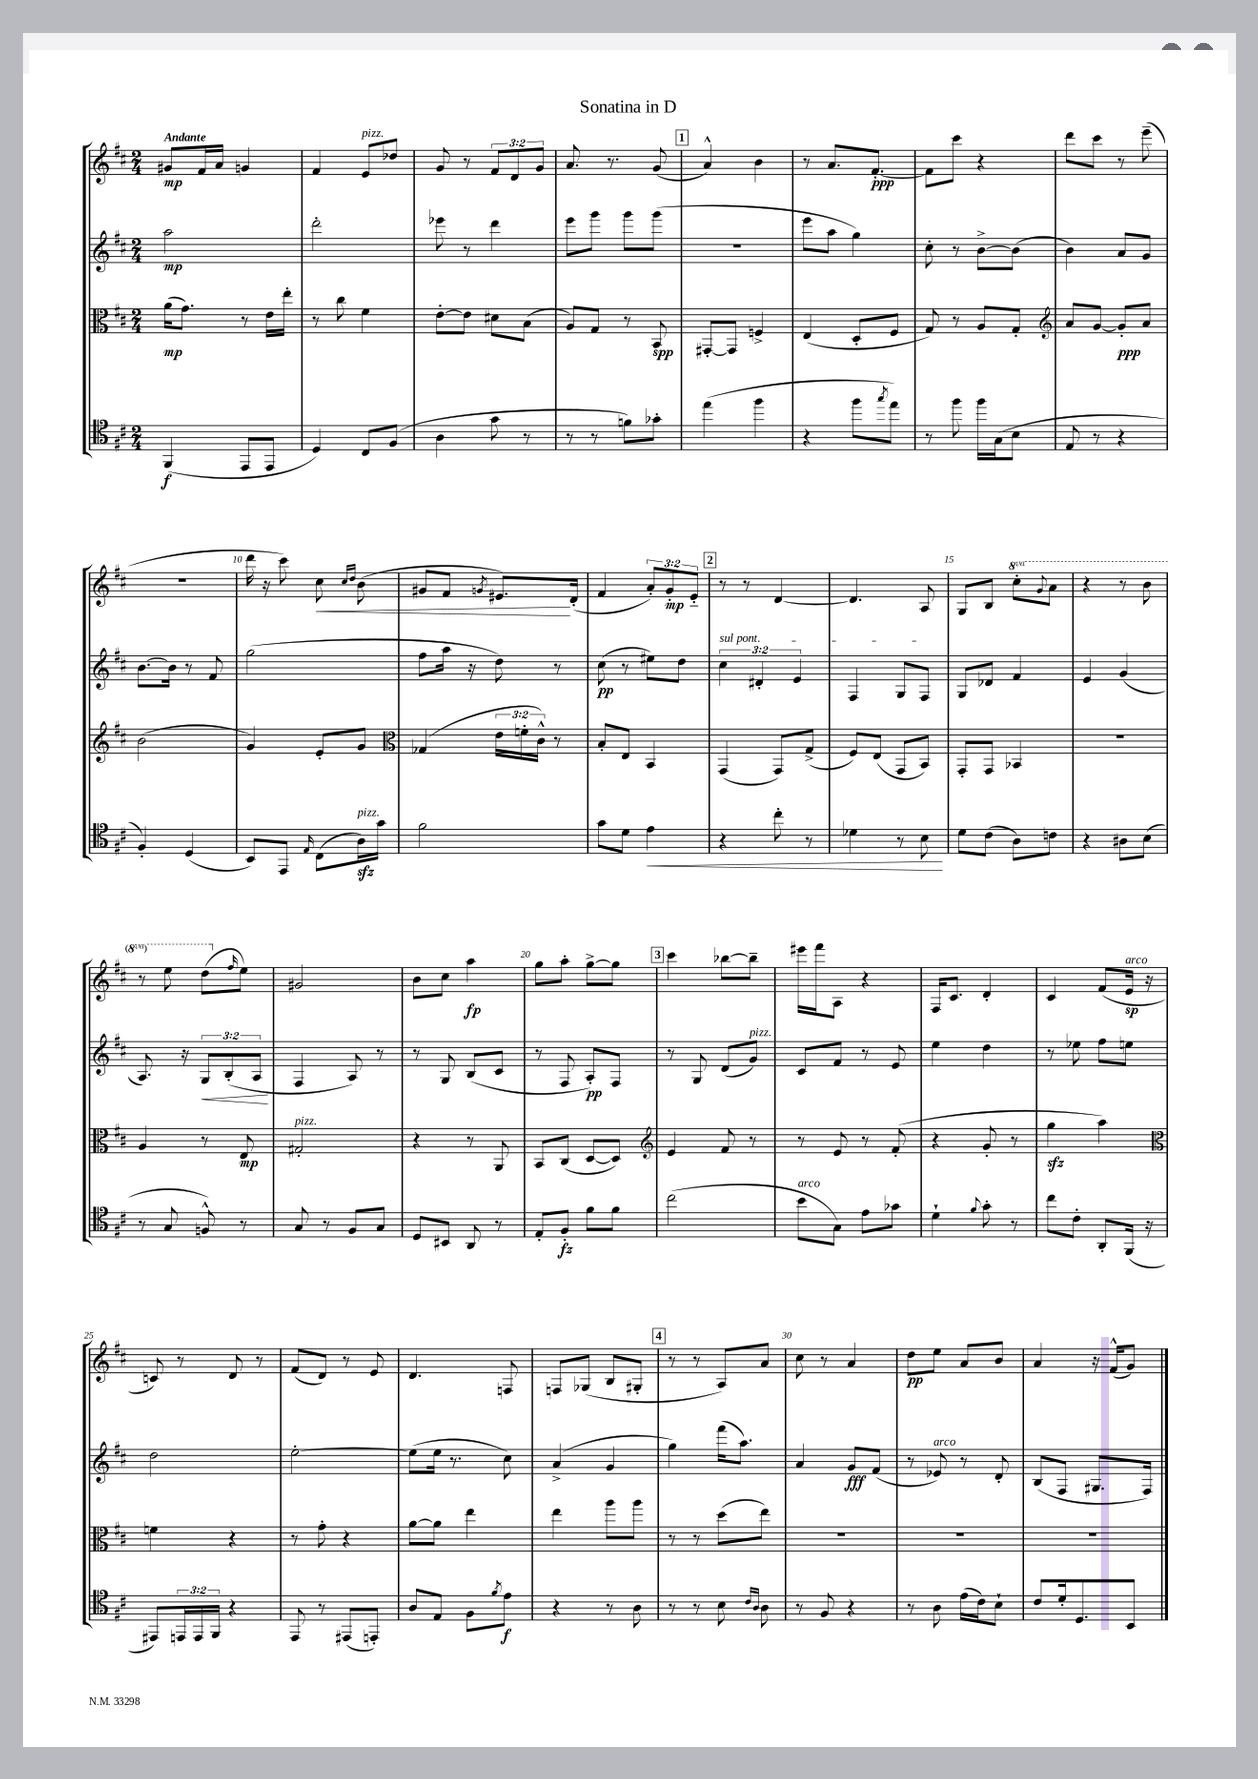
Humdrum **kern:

**kern	**dynam	**kern	**dynam	**kern	**dynam	**kern	**dynam
*part4	*part4	*part3	*part3	*part2	*part2	*part1	*part1
*staff4	*staff4	*staff3	*staff3	*staff2	*staff2	*staff1	*staff1
*clefC4	*	*clefC3	*	*clefG2	*	*clefG2	*
*k[f#c#]	*	*k[f#c#]	*	*k[f#c#]	*	*k[f#c#]	*
*M2/4	*	*M2/4	*	*M2/4	*	*M2/4	*
=1	=1	=1	=1	=1	=1	=1	=1
!	!	!	!	!	!	!LO:TX:a:B:t=Andante	!
(4FF#/	f	(16a\KL	mp	2aa\	mp	8g#X/L	mp
.	.	8.g\J)	.	.	.	.	.
.	.	.	.	.	.	16f#/L	.
.	.	.	.	.	.	16a/JJ	.
8EE/L	.	8r	.	.	.	4gn/	.
8EE/J	.	16e\LL	.	.	.	.	.
.	.	16ee'\JJ	.	.	.	.	.
=2	=2	=2	=2	=2	=2	=2	=2
4D/)	.	8r	.	2ddd'\	.	4f#/	.
.	.	8cc#\	.	.	.	.	.
!	!	!	!	!	!	!LO:TX:a:i:t=pizz.	!
8C#/L	.	4f#\	.	.	.	8e/L	.
(8F#/J	.	.	.	.	.	8dd-X/J	.
=3	=3	=3	=3	=3	=3	=3	=3
4A\	.	[8e'\L	.	8eee-X\	.	8g/	.
.	.	8e\J]	.	8r	.	8r	.
8g\	.	8d#X\L	.	4ddd\	.	12f#/L	.
.	.	.	.	.	.	12d/	.
8r	.	(8B\J	.	.	.	.	.
.	.	.	.	.	.	12g/J	.
=4	=4	=4	=4	=4	=4	=4	=4
8r	.	8A/L)	.	8eee\L	.	8.a/	.
8r	.	8G/J	.	8ggg\J	.	.	.
.	.	.	.	.	.	8.r	.
8fn\L)	.	8r	.	8ggg\L	.	.	.
8g-X'\J	.	8BB/	spp	(8ggg\J	.	(8g/	.
!!LO:REH:place=s1:t=1
=5	=5	=5	=5	=5	=5	=5	=5
(4ee\	.	[8GG#X'/L	.	2r	.	4a^^/)	.
.	.	8GG#/J]	.	.	.	.	.
4ff#\	.	4Fn^/	.	.	.	4b\	.
=6	=6	=6	=6	=6	=6	=6	=6
4r	.	(4E/	.	8eee\L	.	8r	.
.	.	.	.	8aa\J	.	8.a/L	.
8ff#\L	.	8D'/L	.	4gg\)	.	.	.
.	.	.	.	.	.	[8.f#'/J	ppp
8qgg/	.	.	.	.	.	.	.
8ee\J)	.	8F#/J	.	.	.	.	.
=7	=7	=7	=7	=7	=7	=7	=7
8r	.	8G/)	.	8cc#'\	.	8f#\L]	.
8ff#\	.	8r	.	8r	.	8ccc#\J	.
16ff#\LL	.	8A/L	.	[8b^\L	.	4r	.
(16G\J	.	.	.	.	.	.	.
8B\J	.	8G'/J	.	(8b\J]	.	.	.
=8	=8	=8	=8	=8	=8	=8	=8
*	*	*clefG2	*	*	*	*	*
8E/	.	8a/L	.	4b\)	.	8ddd\L	.
8r	.	[8g/J	.	.	.	8ccc#\J	.
4r	.	8g'/L]	ppp	8a/L	.	8r	.
.	.	8a/J	.	8g/J	.	(8eee~\	.
!!LO:LB:g=z
=9	=9	=9	=9	=9	=9	=9	=9
4F#'/)	.	(2b\	.	[8.b\L	.	2r	.
.	.	.	.	16b\Jk]	.	.	.
(4D/	.	.	.	8r	.	.	.
.	.	.	.	8f#/	.	.	.
=10	=10	=10	=10	=10	=10	=10	=10
8BB/L)	.	4g/)	.	(2gg\	.	16ddd\	.
.	.	.	.	.	.	16r	.
8EE/J	.	.	.	.	.	8ccc#\)	.
16qqE/	.	.	.	.	.	.	.
!	!	!	!	!	!	!	!LO:HP:b
(8C#\L	.	8e'/L	.	.	.	8cc#\	<
.	.	.	.	.	.	16qqcc#/LL	.
.	.	.	.	.	.	16qqdd/JJ	.
!LO:TX:a:i:t=pizz.	!	!	!	!	!	!	!
16Azz\L)	.	8g/J	.	.	.	(8b\	.
16g\JJ	.	.	.	.	.	.	.
=11	=11	=11	=11	=11	=11	=11	=11
*	*	*clefC3	*	*	*	*	*
2f#\	.	(4G-X/	.	8ff#\L	.	8g#X/L	.
.	.	.	.	16aa\Jk	.	8f#/J	.
.	.	.	.	16r	.	.	.
.	.	.	.	.	.	8qgn/	.
.	.	24e\LL	.	8dd\)	.	8.e#X/L)	.
.	.	24fn'\	.	.	.	.	.
.	.	24c#^^\JJ)	.	.	.	.	.
.	.	8r	.	8r	.	.	.
.	.	.	.	.	.	(16d'/Jk	[
=12	=12	=12	=12	=12	=12	=12	=12
8g\L	.	8B'/L	.	(8cc#\	pp	4f#/	.
8d\J	.	8E/J	.	8r	.	.	.
!	!LO:HP:b	!	!	!	!	!	!
4e\	<	4BB/	.	8ee#X\L)	.	12a'/L)	.
.	.	.	.	.	.	12g'/	mp
.	.	.	.	8dd\J	.	.	.
.	.	.	.	.	.	12e/J	.
!!LO:REH:place=s1:t=2
=13	=13	=13	=13	=13	=13	=13	=13
!	!	!	!	!LO:TX:a:i:t=sul pont.	!	!	!
4r	.	(4GG/	.	6cc#\	.	8r	.
.	.	.	.	.	.	8r	.
.	.	.	.	6d#X'/	.	.	.
8cc#'\	.	8GG/L)	.	.	.	[4d/	.
.	.	.	.	6e/	.	.	.
8r	.	(8G^/J	.	.	.	.	.
=14	=14	=14	=14	=14	=14	=14	=14
4d-X\	.	8F#/L)	.	4F#/	.	4.d/]	.
.	.	(8E/J	.	.	.	.	.
8r	.	8GG/L	.	8G/L	.	.	.
8B\	.	8BB/J)	.	8F#/J	.	8A/	.
.	[	.	.	.	.	.	.
=15	=15	=15	=15	=15	=15	=15	=15
8d\L	.	8GG'/L	.	8G/L	.	8G/L	.
(8c#\J	.	8GG/J	.	8d-X/J	.	8B/J	.
*	*	*	*	*	*	*8va	*
8A\L)	.	4BB-X/	.	4f#/	.	8ccc#'\L	.
.	.	.	.	.	.	8qqgg/	.
8cn\J	.	.	.	.	.	8aa\J	.
=16	=16	=16	=16	=16	=16	=16	=16
4r	.	2r	.	4e/	.	4r	.
8A#X\L	.	.	.	(4g/	.	8r	.
(8B\J	.	.	.	.	.	8bb\	.
!!LO:LB:g=z
=17	=17	=17	=17	=17	=17	=17	=17
8r	.	4A/	.	8.A/)	.	8r	.
8G/	.	.	.	.	.	8eee\	.
.	.	.	.	16r	.	.	.
!	!	!	!	!	!LO:HP:b	!	!
8Fn^^/)	.	8r	.	12G/L	<	(8ddd\L	.
.	.	.	.	(12B'/	.	.	.
*	*	*	*	*	*	*X8va	*
.	.	.	.	.	.	16qqff#/	.
8r	.	8E/	mp	.	.	8ee\J)	.
.	.	.	.	12A/J	.	.	.
.	.	.	.	.	[	.	.
=18	=18	=18	=18	=18	=18	=18	=18
!	!	!LO:TX:a:i:t=pizz.	!	!	!	!	!
8G/	.	2G#X'/	.	4F#/	.	2g#X/	.
8r	.	.	.	.	.	.	.
8F#/L	.	.	.	8A/)	.	.	.
8G/J	.	.	.	8r	.	.	.
=19	=19	=19	=19	=19	=19	=19	=19
8D/L	.	4r	.	8r	.	8b\L	.
8BB#X/J	.	.	.	8G/	.	8cc#\J	.
8AA/	.	8r	.	(8B/L	.	4aa\	fp
8r	.	8AA/	.	8c#/J	.	.	.
=20	=20	=20	=20	=20	=20	=20	=20
8E'/L	.	8BB/L	.	8r	.	8gg\L	.
8F#'/J	fz	(8C#/J	.	8F#/	.	8aa'\J	.
8f#\L	.	[8D/L	.	8A'/L)	pp	[8gg^\L	.
8f#\J	.	8D/J])	.	8F#/J	.	8gg\J]	.
!!LO:REH:place=s1:t=3
=21	=21	=21	=21	=21	=21	=21	=21
*	*	*clefG2	*	*	*	*	*
(2cc#\	.	4e/	.	8r	.	4ccc#\	.
.	.	.	.	8G/	.	.	.
.	.	8f#/	.	(8d/L	.	[8bb-X\L	.
!	!	!	!	!LO:TX:a:i:t=pizz.	!	!	!
.	.	8r	.	8g/J)	.	8bb-~\J]	.
=22	=22	=22	=22	=22	=22	=22	=22
!LO:TX:a:i:t=arco	!	!	!	!	!	!	!
8b\L	.	8r	.	8c#/L	.	16eee#X\LL	.
.	.	.	.	.	.	16fff#\J	.
8G\J)	.	8e/	.	8f#/J	.	8A\J	.
8e\L	.	8r	.	8r	.	4r	.
8g-X\J	.	(8f#'/	.	8e/	.	.	.
=23	=23	=23	=23	=23	=23	=23	=23
4d`\	.	4r	.	4ee\	.	16F#/KL	.
.	.	.	.	.	.	8.c#/J	.
8qqf#/	.	.	.	.	.	.	.
8g'\	.	8g'/	.	4dd\	.	4d'/	.
8r	.	8r	.	.	.	.	.
=24	=24	=24	=24	=24	=24	=24	=24
8cc#\L	.	4ggzz\	.	8r	.	4c#/	.
8c#'\J	.	.	.	8ee-X\	.	.	.
8AA'/L	.	4aa\)	.	8ff#\L	.	(8f#/L	.
!	!	!	!	!	!	!LO:TX:a:i:t=arco	!
(16FF#/Jk	.	.	.	8een\J	.	16e/Jk	sp
16r	.	.	.	.	.	16r	.
!!LO:LB:g=z
=25	=25	=25	=25	=25	=25	=25	=25
*	*	*clefC3	*	*	*	*	*
8EE#X/L)	.	4fn\	.	2dd\	.	8cn/)	.
24EEn/L	.	.	.	.	.	8r	.
24EE/	.	.	.	.	.	.	.
24FF#/JJ	.	.	.	.	.	.	.
4r	.	4r	.	.	.	8d/	.
.	.	.	.	.	.	8r	.
=26	=26	=26	=26	=26	=26	=26	=26
8EE/	.	8r	.	[2ee'\	.	(8f#/L	.
8r	.	8g'\	.	.	.	8d/J)	.
(8EE#X/L	.	4r	.	.	.	8r	.
8EEn'/J)	.	.	.	.	.	8e/	.
=27	=27	=27	=27	=27	=27	=27	=27
8A/L	.	[8a\L	.	(8ee\L]	.	4.d/	.
8E/J	.	8a\J]	.	16ee\Jk	.	.	.
.	.	.	.	8.r	.	.	.
8F#\L	.	4ee\	.	.	.	.	.
8qf#/	.	.	.	.	.	.	.
8e\J	f	.	.	8cc#\)	.	8Fn/	.
=28	=28	=28	=28	=28	=28	=28	=28
4r	.	4ee\	.	(4a^/	.	8Fn/L	.
.	.	.	.	.	.	(8G-X/J	.
8r	.	8aa\L	.	4g/	.	8B/L	.
8A\	.	8aa\J	.	.	.	8G#X'/J	.
!!LO:REH:place=s1:t=4
=29	=29	=29	=29	=29	=29	=29	=29
8r	.	8r	.	4gg\)	.	8r	.
8r	.	8r	.	.	.	8r	.
8B\	.	(8dd\L	.	(16fff#\KL	.	8A/L)	.
.	.	.	.	8.aa\J)	.	.	.
16qqc#/LL	.	.	.	.	.	.	.
16qqA/JJ	.	.	.	.	.	.	.
8A\	.	8ee\J)	.	.	.	8a/J	.
=30	=30	=30	=30	=30	=30	=30	=30
8r	.	2r	.	4a/	.	8cc#\	.
8F#/	.	.	.	.	.	8r	.
4r	.	.	.	8g/L	fff	4a/	.
.	.	.	.	(8f#/J	.	.	.
=31	=31	=31	=31	=31	=31	=31	=31
8r	.	2r	.	8r	.	8dd\L	pp
!	!	!	!	!LO:TX:a:i:t=arco	!	!	!
8A\	.	.	.	8e-X/)	.	8ee\J	.
(16e\LL	.	.	.	8r	.	8a/L	.
16c#\J)	.	.	.	.	.	.	.
8B`\J	.	.	.	8d'/	.	8b/J	.
=32	=32	=32	=32	=32	=32	=32	=32
8c#/L	.	2r	.	(8B/L	.	4a/	.
16d'/k	.	.	.	8F#/J	.	.	.
8.D/	.	.	.	.	.	.	.
.	.	.	.	8.G#X/L	.	16r	.
.	.	.	.	.	.	(16f#^^/KL	.
8BB/J	.	.	.	.	.	8g/J)	.
.	.	.	.	16F#/Jk)	.	.	.
==	==	==	==	==	==	==	==
*-	*-	*-	*-	*-	*-	*-	*-
